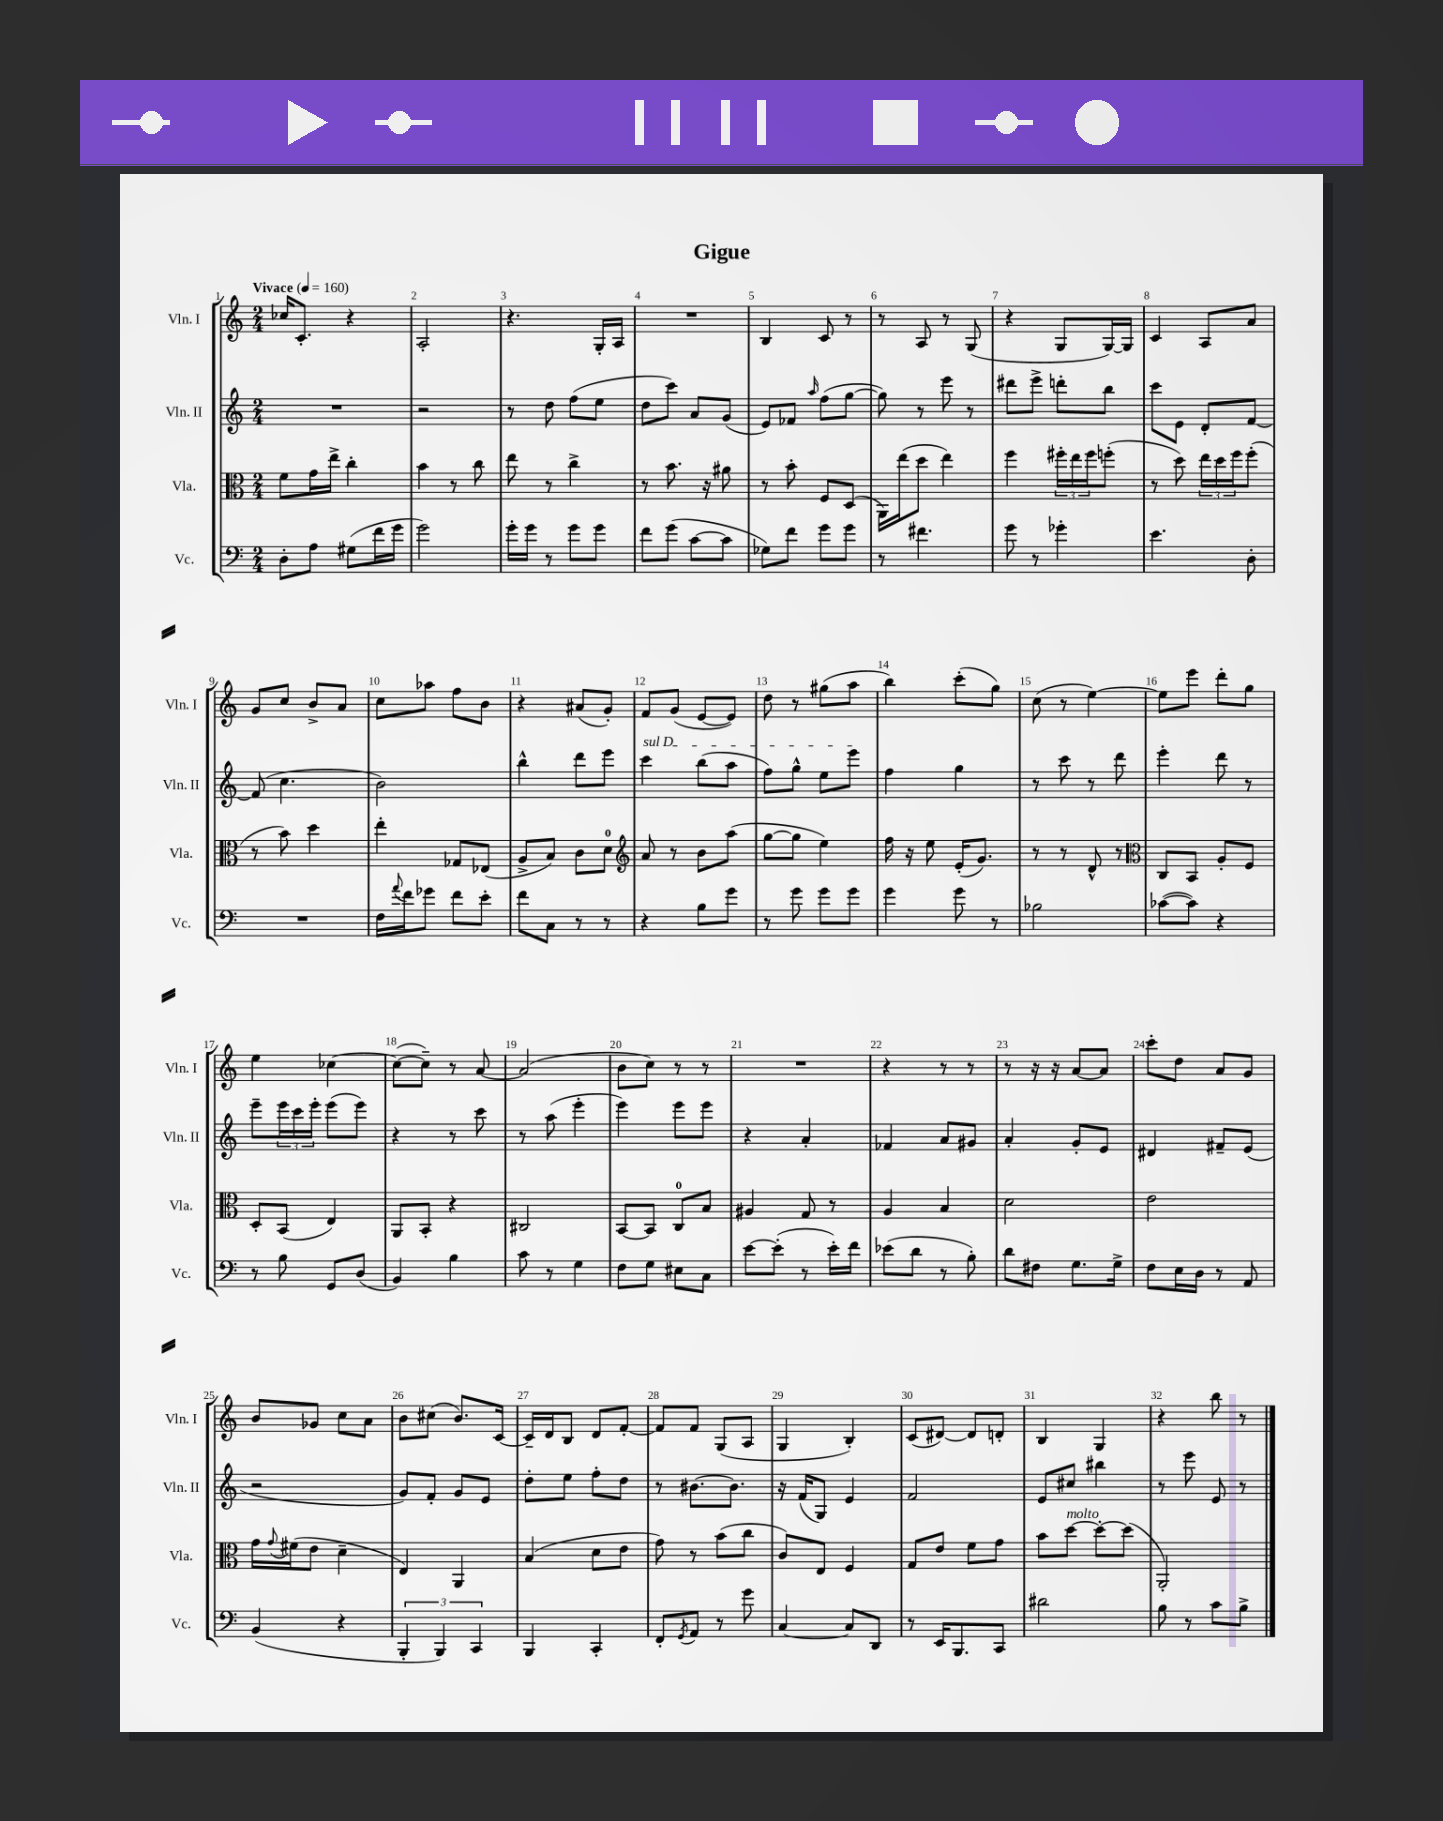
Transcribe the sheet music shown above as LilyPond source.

\header { title = "Gigue" }
<<
\new StaffGroup <<
\new Staff = "s0" \with { instrumentName = "Vln. I" shortInstrumentName = "Vln. I" } {
    \clef treble \key c \major \numericTimeSignature \time 2/4 \tempo "Vivace" 4 = 160
    ces''16 c'8.-. r4 |
    a2-. |
    r4. g16-. a16 |
    R2 |
    b4 c'8 r8 |
    r8 a8 r8 g8( |
    r4 g8 g16~) g16 |
    c'4 a8 a'8 |
    g'8 c''8 b'8-> a'8 |
    c''8 aes''8 f''8 b'8 |
    r4 ais'8( g'8-.) |
    f'8 g'8( e'8~ e'8) |
    d''8 r8 gis''8( a''8 |
    b''4) c'''8-.( g''8) |
    c''8( r8 e''4~) |
    e''8 e'''8 d'''8-. g''8 |
    e''4 ces''4~ |
    ces''8~( ces''8--) r8 a'8~ |
    a'2( |
    b'8 c''8) r8 r8 |
    R2 |
    r4 r8 r8 |
    r8 r16 r16 a'8~ a'8 |
    c'''8-. d''8 a'8 g'8 |
    b'8 ges'8 c''8 a'8 |
    b'8 cis''8( b'8.) c'16~ |
    c'16-- d'16 b8 d'8 f'8~-. |
    f'8 f'8 g8( a8 |
    g4 b4-.) |
    c'8( dis'8~) dis'8 d'8-. |
    b4 g4 |
    r4 b''8 r8 \bar "|." |
}
\new Staff = "s1" \with { instrumentName = "Vln. II" shortInstrumentName = "Vln. II" } {
    \clef treble \key c \major \numericTimeSignature \time 2/4
    R2 |
    r2 |
    r8 d''8 f''8( e''8 |
    d''8 c'''8) a'8 g'8( |
    e'8) fes'8 \grace { a''16 } f''8( g''8~ |
    g''8) r8 e'''8 r8 |
    dis'''8 e'''8-> d'''8-. b''8 |
    c'''8 e'8 d'8-. f'8~ |
    f'8( c''4. |
    b'2) |
    b''4-^ d'''8 e'''8 |
    \once \override TextSpanner.bound-details.left.text = \markup { \italic "sul D" } c'''4\startTextSpan b''8( a''8 |
    f''8) g''8-^ e''8 e'''8\stopTextSpan |
    f''4 g''4 |
    r8 c'''8 r8 d'''8 |
    e'''4-. d'''8 r8 |
    e'''8-- \tuplet 3/2 { e'''16 c'''16 e'''16-. } e'''8( e'''8) |
    r4 r8 c'''8 |
    r8 a''8( e'''4-. |
    e'''4) e'''8 e'''8 |
    r4 a'4-. |
    fes'4 a'8 gis'8 |
    a'4-. g'8-. e'8 |
    dis'4 fis'8-- e'8( |
    r2 |
    g'8) f'8-. g'8 e'8 |
    d''8-. e''8 f''8-. d''8 |
    r8 bis'8.~ bis'8. |
    r16 f'16( g8) e'4 |
    f'2 |
    e'8 cis''8 bis''4 |
    r8 e'''8 e'8 r8 \bar "|." |
}
\new Staff = "s2" \with { instrumentName = "Vla." shortInstrumentName = "Vla." } {
    \clef alto \key c \major \numericTimeSignature \time 2/4
    f'8 g'16 e''16-> c''4-. |
    b'4 r8 c''8 |
    e''8 r8 c''4-> |
    r8 b'8. r16 ais'8 |
    r8 b'8-. f8 d8( |
    a,16) e''16( d''8 e''4) |
    f''4 \tuplet 3/2 { fis''16-. e''16 fis''16 } f''8-.( |
    r8 d''8) \tuplet 3/2 { e''16 d''16 f''16 } f''8-.( |
    r8 b'8) d''4 |
    e''4-. ges8 ees8( |
    a8-> b8) c'8 d'8-0 |
    \clef treble a'8 r8 b'8 a''8( |
    g''8~ g''8 e''4) |
    f''16 r16 e''8 e'16-.( g'8.) |
    r8 r8 d'8-^ r8 |
    \clef alto c8 b,8 a8-. f8 |
    d8-. b,8( e4) |
    a,8 b,8-. r4 |
    cis2 |
    b,8~ b,8 c8-0 b8 |
    ais4 g8 r8 |
    a4 b4 |
    d'2 |
    e'2 |
    g'16 \appoggiatura { g'8 } fis'16( e'8 d'4-- |
    e4) a,4 |
    b4( d'8 e'8 |
    g'8) r8 b'8( c''8 |
    c'8) e8 f4 |
    g8 e'8 f'8 g'8 |
    b'8 d''8~^\markup { \italic "molto" } d''8~-. d''8( |
    a,2-.) \bar "|." |
}
\new Staff = "s3" \with { instrumentName = "Vc." shortInstrumentName = "Vc." } {
    \clef bass \key c \major \numericTimeSignature \time 2/4
    d8-. a8 gis8( f'16 g'16 |
    g'2) |
    g'16-. g'16 r8 g'8 g'8 |
    f'8 g'8( c'8~ c'8 |
    ges8) f'8 g'8 g'8 |
    r8 fis'4. |
    g'8 r8 ges'4-. |
    e'4. d8-. |
    R2 |
    f16 \appoggiatura { a'8 } f'16 ges'8 f'8 e'8-. |
    f'8 c8 r8 r8 |
    r4 b8 g'8 |
    r8 g'8 g'8 g'8 |
    g'4 g'8 r8 |
    bes2 |
    ces'8~( ces'8) r4 |
    r8 b8 g,8 d8( |
    b,4) b4 |
    c'8 r8 g4 |
    f8 g8 eis8 c8 |
    e'8~ e'8-.( r8 e'16-.) f'16 |
    ees'8( d'8 r8 b8-.) |
    d'8 fis8 g8. g16-> |
    f8 e16 d16 r8 a,8 |
    b,4( r4 |
    \tuplet 3/2 { b,,4-. b,,4) c,4 } |
    b,,4 c,4-. |
    f,8-. \acciaccatura { g,8 } a,8 r8 g'8 |
    c4~ c8 d,8 |
    r8 e,16 b,,8. c,8 |
    dis'2 |
    b8 r8 c'8 b8-> \bar "|." |
}
>>
>>
\layout { \context { \Score \override BarNumber.break-visibility = ##(#f #t #t) barNumberVisibility = #all-bar-numbers-visible } }
